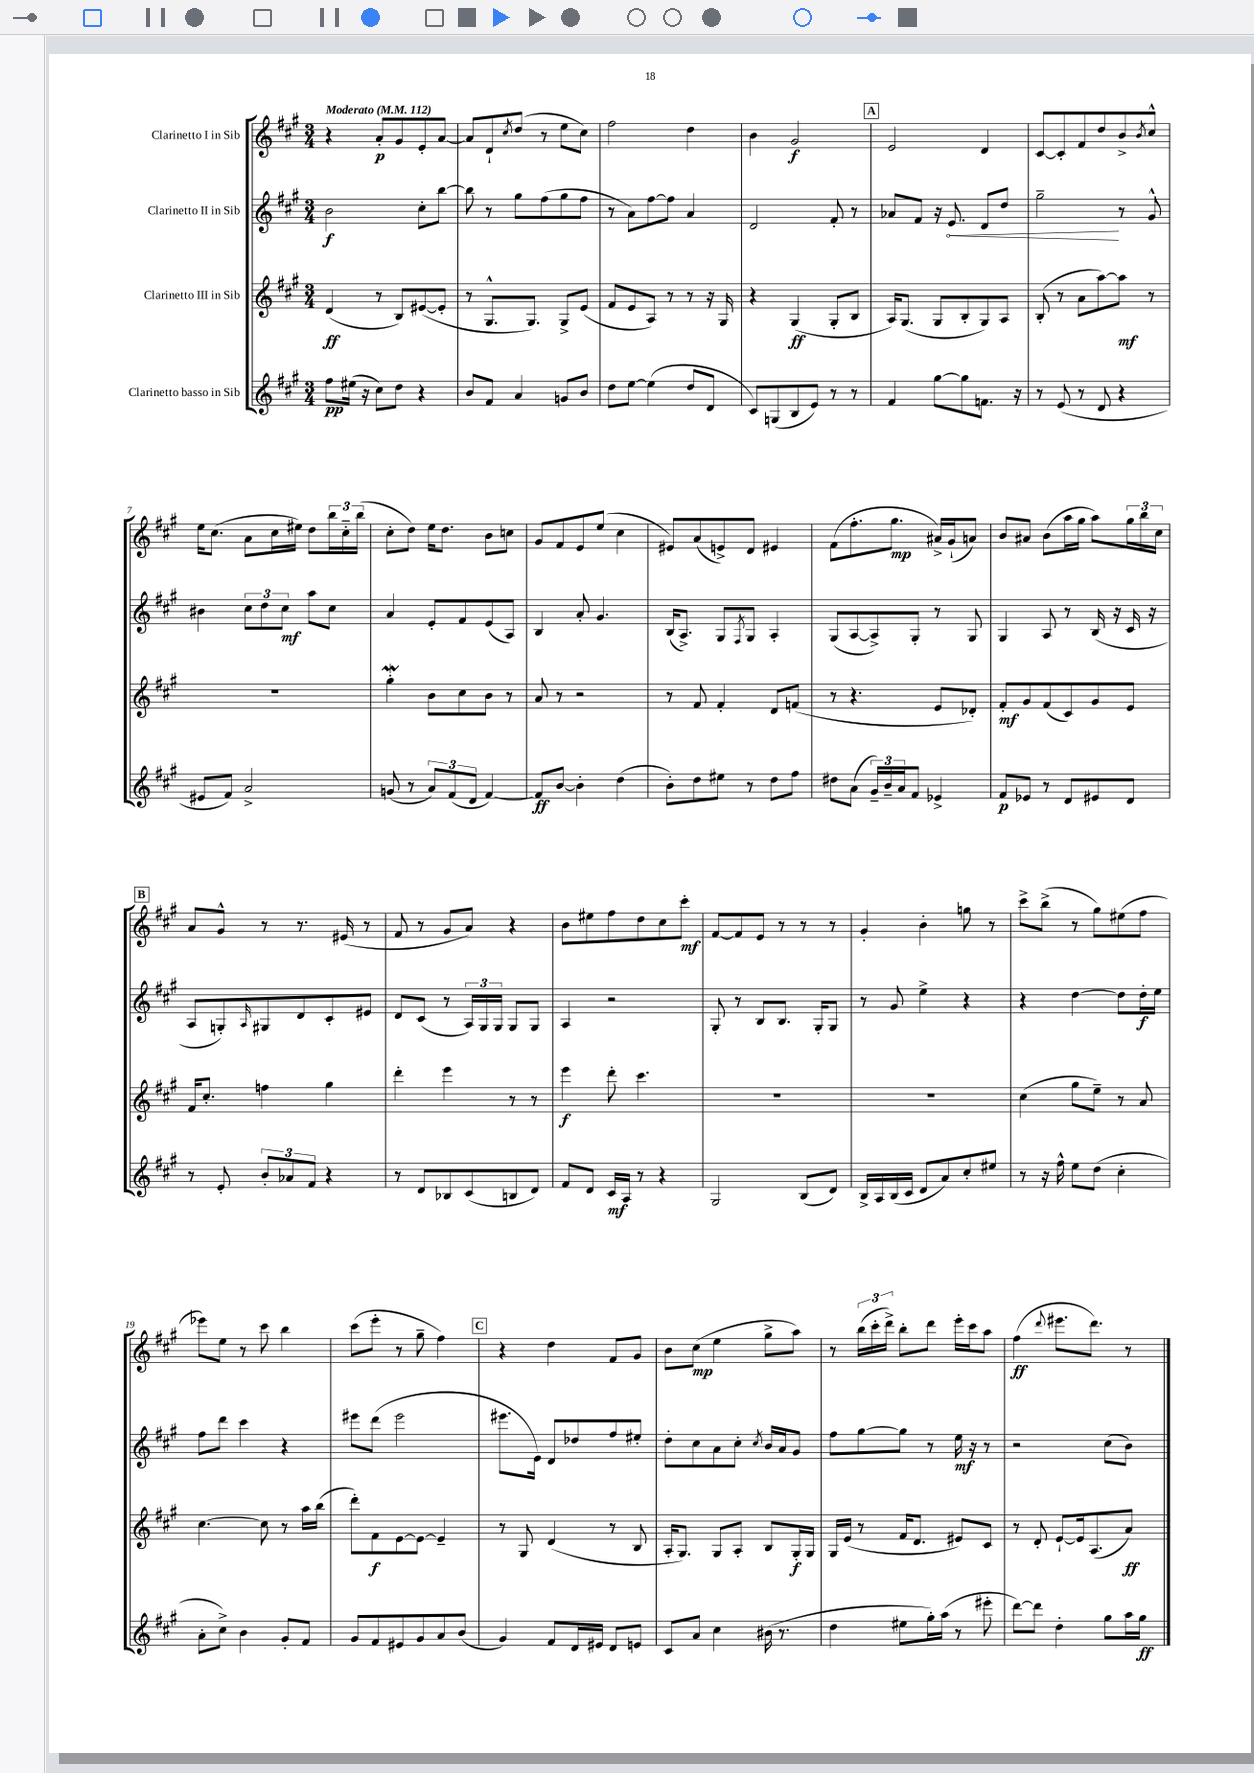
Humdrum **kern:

**kern	**dynam	**kern	**dynam	**kern	**dynam	**kern	**dynam
*part4	*part4	*part3	*part3	*part2	*part2	*part1	*part1
*staff4	*staff4	*staff3	*staff3	*staff2	*staff2	*staff1	*staff1
*I"Clarinetto basso in Sib	*	*I"Clarinetto III in Sib	*	*I"Clarinetto II in Sib	*	*I"Clarinetto I in Sib	*
*clefG2	*	*clefG2	*	*clefG2	*	*clefG2	*
*k[f#c#g#]	*	*k[f#c#g#]	*	*k[f#c#g#]	*	*k[f#c#g#]	*
*M3/4	*	*M3/4	*	*M3/4	*	*M3/4	*
*MM112	*	*MM112	*	*MM112	*	*MM112	*
=1	=1	=1	=1	=1	=1	=1	=1
!	!	!	!	!	!	!LO:TX:a:B:t=Moderato	!
8ff#\L	pp	(4d/	ff	2b\	f	4r	.
(16ee#X\Jk	.	.	.	.	.	.	.
16r	.	.	.	.	.	.	.
8cc#\L)	.	8r	.	.	.	8a'/L	p
8dd\J	.	8B/L)	.	.	.	8g#/	.
4r	.	([8e#X/	.	8cc#'\L	.	8e'/	.
.	.	8e#'/J]	.	[8bb\J	.	[8a/J	.
=2	=2	=2	=2	=2	=2	=2	=2
8b/L	.	8r	.	8bb\]	.	8a/L]	.
8f#/J	.	8.G#^^/L	.	8r	.	8d`/	.
.	.	.	.	.	.	8qcc#/	.
4a/	.	.	.	8gg#\L	.	(8dd/J	.
.	.	8.G#/J)	.	.	.	.	.
.	.	.	.	(8ff#\	.	8r	.
8gn/L	.	8G#^/L	.	8gg#\	.	8ee\L	.
8b/J	.	(8e/J	.	8ff#\J	.	8cc#\J)	.
=3	=3	=3	=3	=3	=3	=3	=3
8dd\L	.	8f#/L	.	8r	.	2ff#\	.
[8ee\J	.	8e/	.	8a\L)	.	.	.
(4ee\]	.	8A/J)	.	[8ff#\	.	.	.
.	.	8r	.	8ff#\J]	.	.	.
8dd/L	.	8r	.	4a/	.	4dd\	.
8d/J	.	16r	.	.	.	.	.
.	.	16G#/	.	.	.	.	.
=4	=4	=4	=4	=4	=4	=4	=4
8c#/L)	.	4r	.	2d/	.	4b\	.
(8Gn/	.	.	.	.	.	.	.
8B/	.	(4G#/	ff	.	.	2g#/	f
8e/J)	.	.	.	.	.	.	.
8r	.	8G#'/L	.	8f#'/	.	.	.
8r	.	8B/J	.	8r	.	.	.
!!LO:REH:place=s1:t=A
=5	=5	=5	=5	=5	=5	=5	=5
4f#/	.	16A/KL)	.	8a-X/L	.	2e/	.
.	.	(8.G#/J	.	.	.	.	.
.	.	.	.	8f#/J	.	.	.
[8gg#\L	.	8G#/L	.	16r	.	.	.
!	!	!	!	!	!LO:HP:b	!	!
.	.	.	.	8.e/	<	.	.
8gg#\]	.	8B'/	.	.	.	.	.
8.fn\J	.	8G#/)	.	8d/L	.	4d/	.
.	.	8A/J	.	8dd/J	.	.	.
16r	.	.	.	.	.	.	.
=6	=6	=6	=6	=6	=6	=6	=6
8r	.	(8B'/	.	2gg#~\	.	[8c#/L	.
(8e/	.	8r	.	.	.	8c#'/]	.
8r	.	8a\L	.	.	.	8f#/	.
8d/	.	[8aa\)	.	.	.	8dd/	.
4r	.	8aa\J]	mf	8r	[	8b^/	.
.	.	.	.	.	.	8qb/	.
.	.	8r	.	8g#^^/	.	8cc#^^/J	.
!!LO:LB:g=z
=7	=7	=7	=7	=7	=7	=7	=7
8e#X/L	.	2.r	.	4b#X\	.	16ee\KL	.
.	.	.	.	.	.	(8.cc#\J	.
8f#/J)	.	.	.	.	.	.	.
2a^/	.	.	.	12cc#\L	.	8a\L	.
.	.	.	.	12dd\	.	.	.
.	.	.	.	.	.	16cc#\L	.
.	.	.	.	12cc#\J	mf	.	.
.	.	.	.	.	.	16ee#X\JJ)	.
.	.	.	.	8aa\L	.	8dd\L	.
.	.	.	.	8cc#\J	.	24bb\L	.
.	.	.	.	.	.	24cc#\	.
.	.	.	.	.	.	(24bb\JJ	.
=8	=8	=8	=8	=8	=8	=8	=8
(8gn/	.	4gg#W'\	.	4a/	.	8cc#'\L	.
8r	.	.	.	.	.	8dd\J)	.
12a/L)	.	8b\L	.	8e'/L	.	16ee\KL	.
.	.	.	.	.	.	8.dd\J	.
(12f#/	.	.	.	.	.	.	.
.	.	8cc#\	.	8f#/	.	.	.
12d/J	.	.	.	.	.	.	.
[4f#/)	.	8b\J	.	(8e/	.	8b\L	.
.	.	8r	.	8A/J)	.	8ccn\J	.
=9	=9	=9	=9	=9	=9	=9	=9
8f#/L]	ff	8a/	.	4B/	.	8g#/L	.
[8b/J	.	8r	.	.	.	8f#/	.
4b'\]	.	2r	.	8a'/	.	8e/	.
.	.	.	.	4.g#/	.	(8ee/J	.
(4dd\	.	.	.	.	.	4cc#\	.
=10	=10	=10	=10	=10	=10	=10	=10
8b'\L)	.	8r	.	(16B/KL	.	8e#X/L)	.
.	.	.	.	8.A^/J)	.	.	.
8dd\	.	8f#/	.	.	.	(8a/	.
8ee#X\J	.	4f#'/	.	8G#/L	.	8en^/)	.
.	.	.	.	8qF#/	.	.	.
8r	.	.	.	8G#/J	.	8d/J	.
8dd\L	.	8d/L	.	4A'/	.	4e#X/	.
8ff#\J	.	(8fn/J	.	.	.	.	.
=11	=11	=11	=11	=11	=11	=11	=11
8dd#X\L	.	8r	.	(8G#/L	.	(8f#\L	.
(8a\J	.	4.r	.	[8A/	.	8.ff#'\	.
24g#~/LL)	.	.	.	8A^/])	.	.	.
24b~/	.	.	.	.	.	.	.
.	.	.	.	.	.	8.gg#\J	mp
24a/J	.	.	.	.	.	.	.
8f#/J	.	.	.	8G#'/J	.	.	.
4e-X^/	.	8e/L	.	8r	.	16a#X^/LL)	.
.	.	.	.	.	.	(16g#`/J	.
.	.	8d-X'/J)	.	8G#/	.	8an/J)	.
=12	=12	=12	=12	=12	=12	=12	=12
8f#/L	p	8f#'/L	mf	4G#/	.	8b/L	.
8e-X/J	.	8g#/	.	.	.	8a#X/J	.
8r	.	(8f#/	.	8A/	.	(8b\L	.
8d/L	.	8c#/)	.	8r	.	16aa\L	.
.	.	.	.	.	.	16gg#\JJ	.
8e#X/	.	8g#/	.	(16B/	.	8aa\L)	.
.	.	.	.	16r	.	.	.
8d/J	.	8e/J	.	16c#/	.	24gg#\L	.
.	.	.	.	.	.	24bb\	.
.	.	.	.	16r	.	.	.
.	.	.	.	.	.	24cc#\JJ	.
!!LO:LB:g=z
!!LO:REH:place=s1:t=B
=13	=13	=13	=13	=13	=13	=13	=13
8r	.	16f#/KL	.	8A/L	.	8a/L	.
.	.	8.cc#'/J	.	.	.	.	.
8e'/	.	.	.	8Gn'/)	.	8g#^^/J	.
.	.	.	.	16qqA/	.	.	.
12b'/L	.	4ffn\	.	8G#X/	.	8r	.
12a-X/	.	.	.	.	.	.	.
.	.	.	.	8d/	.	8.r	.
12f#/J	.	.	.	.	.	.	.
4r	.	4gg#\	.	8c#'/	.	.	.
.	.	.	.	.	.	(16e#X/	.
.	.	.	.	8e#X/J	.	8r	.
=14	=14	=14	=14	=14	=14	=14	=14
8r	.	4ddd'\	.	8d/L	.	8f#/	.
8d/L	.	.	.	(8c#/J	.	8r	.
8B-X/	.	4eee\	.	8r	.	8g#/L	.
(8c#/	.	.	.	24A/LL)	.	8a/J)	.
.	.	.	.	24G#/	.	.	.
.	.	.	.	24G#/JJ	.	.	.
8Bn/	.	8r	.	8G#/L	.	4r	.
8d/J)	.	8r	.	8G#/J	.	.	.
=15	=15	=15	=15	=15	=15	=15	=15
8f#/L	.	4eee\	f	4A/	.	8b\L	.
8d/J	.	.	.	.	.	8ee#X\	.
16c#/LL	mf	8ddd'\	.	2r	.	8ff#\	.
16A/JJ	.	.	.	.	.	.	.
8r	.	4.ccc#\	.	.	.	8dd\	.
4r	.	.	.	.	.	8cc#\	.
.	.	.	.	.	.	8ccc#'\J	mf
=16	=16	=16	=16	=16	=16	=16	=16
2G#/	.	2.r	.	8G#'/	.	[8f#/L	.
.	.	.	.	8r	.	8f#/]	.
.	.	.	.	8B/L	.	8e/J	.
.	.	.	.	8.B/J	.	8r	.
(8B/L	.	.	.	.	.	8r	.
.	.	.	.	16G#'/KL	.	.	.
8d/J)	.	.	.	8G#/J	.	8r	.
=17	=17	=17	=17	=17	=17	=17	=17
16B^/LL	.	2.r	.	8r	.	4g#'/	.
16A/	.	.	.	.	.	.	.
(16B/	.	.	.	8g#/	.	.	.
16c#/JJ	.	.	.	.	.	.	.
8d/L	.	.	.	4ee^\	.	4b'\	.
8a/)	.	.	.	.	.	.	.
8cc#'/	.	.	.	4r	.	8ggn\	.
8ee#X/J	.	.	.	.	.	8r	.
=18	=18	=18	=18	=18	=18	=18	=18
8r	.	(4cc#\	.	4r	.	8ccc#^\L	.
16r	.	.	.	.	.	(8bb^\J	.
16ff#^^\	.	.	.	.	.	.	.
8ee\L	.	8gg#\L	.	[4dd\	.	8r	.
(8dd\J	.	8ee~\J)	.	.	.	8gg#\L)	.
4cc#'\	.	8r	.	8dd\L]	.	(8ee#X\	.
.	.	8a/	.	16dd'\L	f	8ff#\J	.
.	.	.	.	16ee\JJ	.	.	.
!!LO:LB:g=z
=19	=19	=19	=19	=19	=19	=19	=19
8a'\L	.	[4.cc#\	.	8ff#\L	.	8eee-X\L)	.
8cc#^\J)	.	.	.	8ddd\J	.	8ee\J	.
4b\	.	.	.	4ccc#\	.	8r	.
.	.	8cc#\]	.	.	.	8ccc#\	.
8g#'/L	.	8r	.	4r	.	4bb\	.
8f#/J	.	16aa\LL	.	.	.	.	.
.	.	(16bb\JJ	.	.	.	.	.
=20	=20	=20	=20	=20	=20	=20	=20
8g#/L	.	8ddd'\L)	.	8eee#X\L	.	(8ccc#\L	.
8f#/	.	8f#\	f	(8ddd\J	.	8eee'\J	.
8e#X/	.	[8e\	.	2eee#\	.	8r	.
8g#/	.	8e\J_	.	.	.	8gg#~\	.
8a/	.	4e~/]	.	.	.	4ff#\)	.
(8b/J	.	.	.	.	.	.	.
!!LO:REH:place=s1:t=C
=21	=21	=21	=21	=21	=21	=21	=21
4g#/)	.	8r	.	8.eee#X\L	.	4r	.
.	.	8G#/	.	.	.	.	.
.	.	.	.	16e\Jk)	.	.	.
8f#/L	.	(4d/	.	8d/L	.	4dd\	.
16d/L	.	.	.	8dd-X/	.	.	.
16e#X/JJ	.	.	.	.	.	.	.
8d/L	.	8r	.	8ff#/	.	8f#/L	.
8en/J	.	8B/	.	8ee#X'/J	.	8g#/J	.
=22	=22	=22	=22	=22	=22	=22	=22
8c#/L	.	16A'/KL	.	8dd'\L	.	8b\L	.
.	.	8.G#/J)	.	.	.	.	.
8a/J	.	.	.	8cc#\	.	(8cc#\J	mp
4cc#\	.	8G#/L	.	8a\	.	4ee\	.
.	.	8A'/J	.	8cc#'\J	.	.	.
.	.	.	.	8qcc#/	.	.	.
(16b#X\	.	8B/L	.	16b/LL	.	8gg#^\L	.
8.r	.	.	.	16a/J	.	.	.
.	.	16G#'/L	f	8g#/J	.	8aa\J)	.
.	.	16G#/JJ	.	.	.	.	.
=23	=23	=23	=23	=23	=23	=23	=23
4dd\	.	16G#/LL	.	8ff#\L	.	8r	.
.	.	(16e/JJ	.	.	.	.	.
.	.	8r	.	[8gg#\	.	(24bb\LL	.
.	.	.	.	.	.	24ccc#'\	.
.	.	.	.	.	.	24ddd^\JJ)	.
8ee#X\L	.	16f#/KL	.	8gg#\J]	.	8bb'\L	.
.	.	8.d/J	.	.	.	.	.
16gg#'\L)	.	.	.	8r	.	8ddd\J	.
(16aa\JJ	.	.	.	.	.	.	.
8r	.	8e#X/L)	.	16ee\	mf	16eee'\LL	.
.	.	.	.	16r	.	16ccc#\J	.
8eee#X'\	.	8c#/J	.	8r	.	8aa\J	.
=24	=24	=24	=24	=24	=24	=24	=24
[8ddd\L)	.	8r	.	2r	.	(4ff#\	ff
8ddd\J]	.	8d'/	.	.	.	.	.
.	.	.	.	.	.	8qqddd/	.
4dd'\	.	[8e`/L	.	.	.	8.eee#X\L	.
.	.	16e/k]	.	.	.	.	.
.	.	(8.A/	.	.	.	8.ddd\J)	.
8gg#\L	.	.	.	(8cc#\L	.	.	.
16aa\L	.	8a/J)	ff	8b\J)	.	8r	.
16gg#\JJ	ff	.	.	.	.	.	.
==	==	==	==	==	==	==	==
*-	*-	*-	*-	*-	*-	*-	*-
